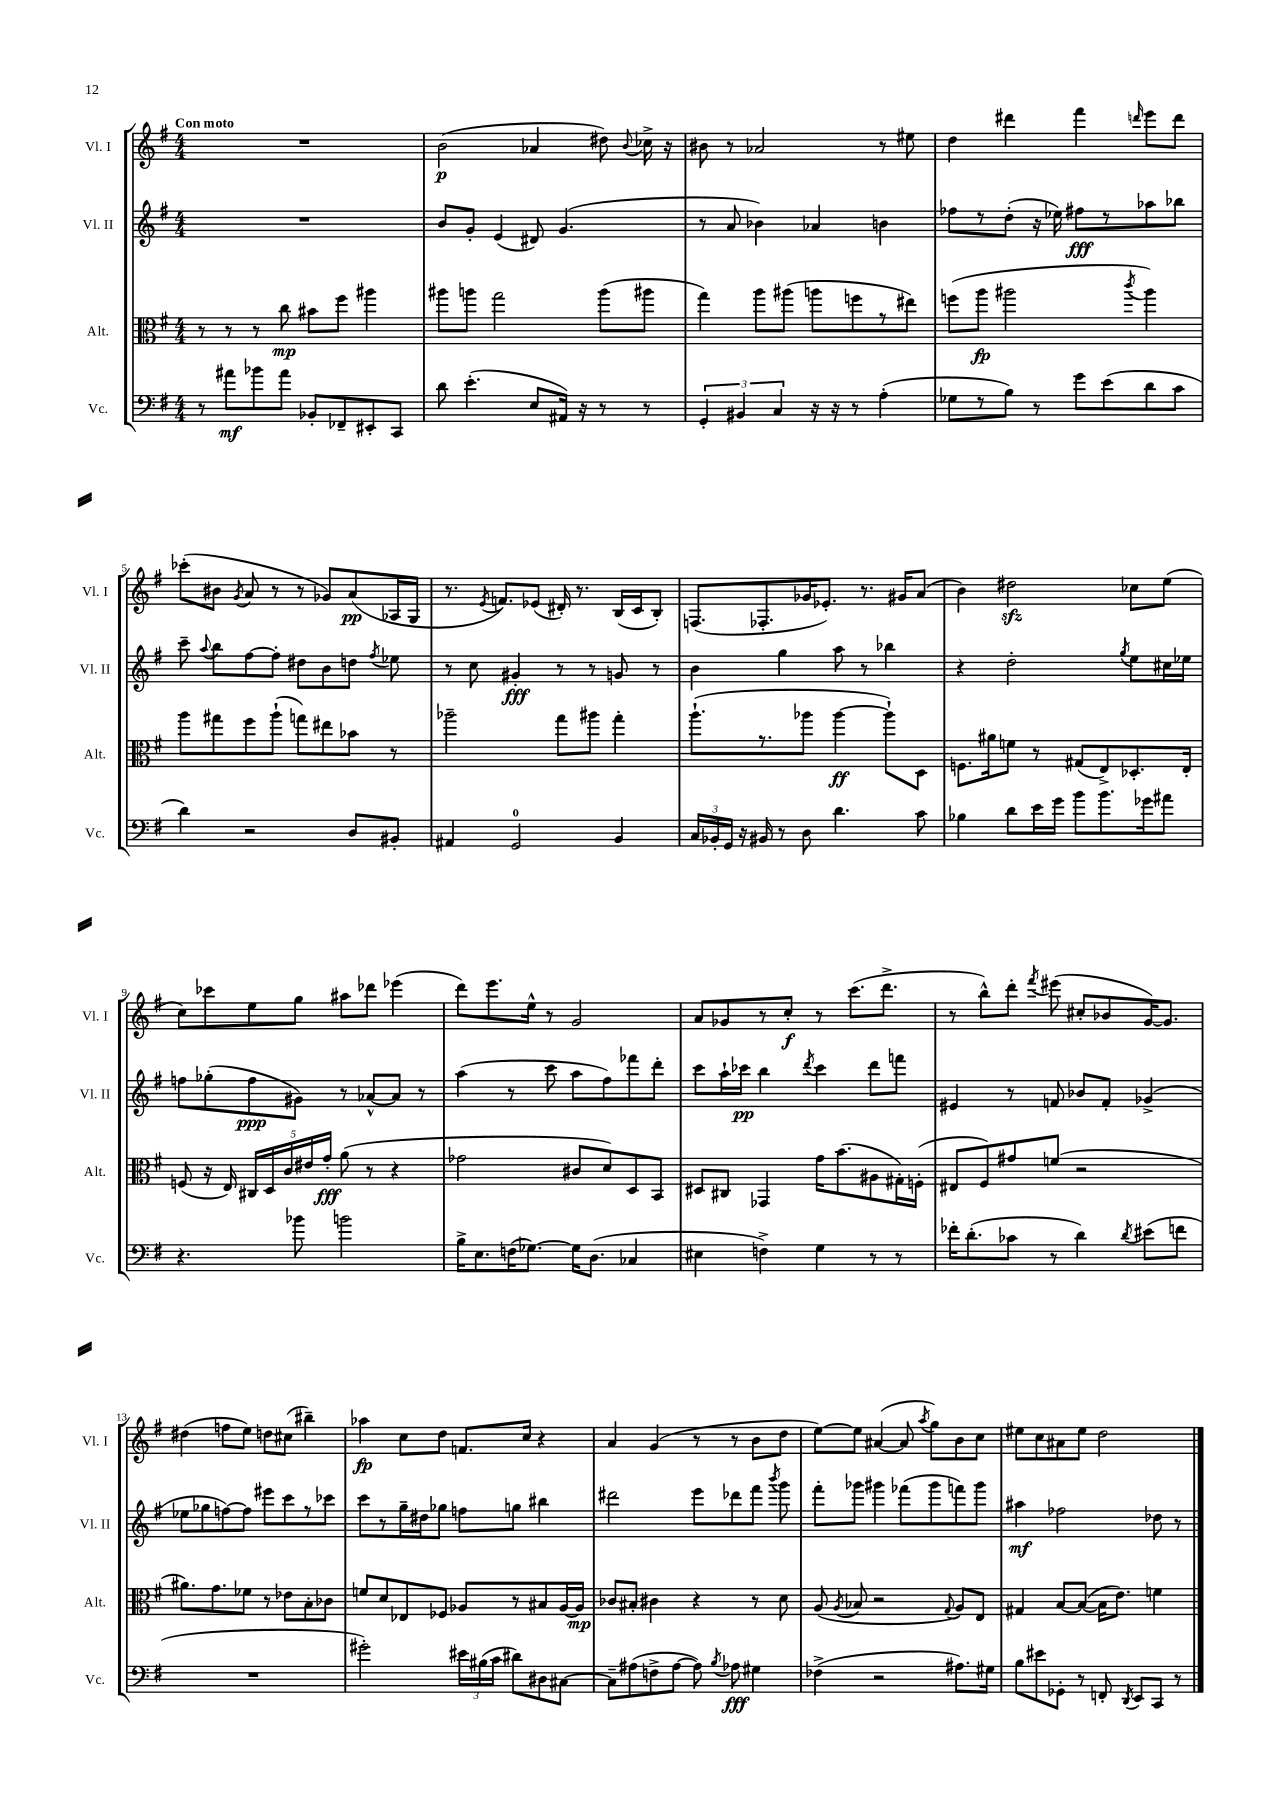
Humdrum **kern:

**kern	**kern	**kern	**kern
*staff4	*staff3	*staff2	*staff1
*clefF4	*clefC3	*clefG2	*clefG2
*k[f#]	*k[f#]	*k[f#]	*k[f#]
*M4/4	*M4/4	*M4/4	*M4/4
8r	8r	1r	1r
8a#	8r	.	.
8b-	8r	.	.
8a#	8cc	.	.
8BB-'	8b#	.	.
8FF-~	8ff#	.	.
8EE#'	4aa#	.	.
8CC	.	.	.
=	=	=	=
8d	8aa#	8b	(2b
(4.e'	8aa	8g'	.
.	2gg	(4e	.
8E	.	8d#)	4a-
16AA#)	.	(4.g	.
16r	.	.	.
8r	(8aa	.	8dd#)
.	.	.	8qqb
8r	8aa#	.	16cc-^
.	.	.	16r
=	=	=	=
6GG'	4gg)	8r	8b#
.	.	8a	8r
6BB#	.	.	.
.	8aa	4b-)	2a-
6C	.	.	.
.	(8aa#	.	.
16r	8aa	4a-	.
16r	.	.	.
8r	8ff	.	.
(4A'	8r	4b	8r
.	8ee#)	.	8ee#
=	=	=	=
8G-	(8ff	8ff-	4dd
8r	8aa	8r	.
8B)	2aa#	(8dd'	4ddd#
8r	.	16r	.
.	.	16ee-)	.
8g	.	8ff#	4fff#
(8e	.	8r	.
.	8qccc	.	16qqddd
8d	4aa#)	8aa-	8eee
8c	.	8bb-	8ddd
=	=	=	=
4d)	8aa	8ccc~	(8ccc-'
.	.	8qqaa	.
.	8gg#	8bb	8b#
.	.	.	8qg
2r	8ff#	[8ff#	8a
.	(8aa`	8ff#']	8r
.	8gg)	8dd#	8r
.	8ee#	8b	8g-)
8D	8b-	8dd	(8a
.	.	8qff#	.
8BB#'	8r	8ee-	16A-
.	.	.	16G
=	=	=	=
4AA#	2aa-~	8r	8.r
.	.	8cc	.
.	.	.	8qe
.	.	.	8.f)
2GG	.	4g#'	.
.	.	.	(8e-
.	8gg	8r	16d#')
.	.	.	8.r
.	8aa#	8r	.
4BB	4gg'	8g	(16B
.	.	.	16c
.	.	8r	8B')
=	=	=	=
24C	(8.aa`	4b	(8.F
24BB-'	.	.	.
24GG	.	.	.
16r	.	.	.
16BB#	8.r	.	8.F-'
8r	.	4gg	.
8D	8aa-	.	16g-
.	.	.	8.e-')
4.d	[4aa-	8aa	.
.	.	8r	8.r
.	8aa-`])	4bb-	.
.	.	.	16g#
8c	8D	.	(8a
=	=	=	=
4B-	8.F	4r	4b)
.	16a#	.	.
8d	8f	2dd'	2dd#
16e	8r	.	.
16g	.	.	.
8b	(8G#	.	.
8.b	8E^)	.	.
.	.	8qgg	.
.	8.D-'	8ee	8cc-
16g-	.	.	.
8a#	.	16cc#	(8ee
.	16E'	16ee-	.
=	=	=	=
4.r	(8F	8ff	8cc)
.	16r	(8gg-'	8ccc-
.	16E)	.	.
.	20C#	8ff	8ee
.	20D	.	.
.	20c	.	.
8b-	.	8g#)	8gg
.	20e#	.	.
.	20g'	.	.
2b	(8a	8r	8aa#
.	8r	[8a-^^	8ddd-
.	4r	8a-]	(4eee-
.	.	8r	.
=	=	=	=
16B^	2g-	(4aa	8ddd)
8.E	.	.	.
.	.	.	8.eee
(16F	.	8r	.
[8.G-)	.	.	16ee^^
.	.	8ccc	8r
16G-]	8c#	8aa	2g
(8.D	.	.	.
.	8d)	8ff#)	.
4C-	8D	8fff-	.
.	8BB	8ddd'	.
=	=	=	=
4E#	8D#	8ccc	8a
.	8C#	16aa`	8g-
.	.	16ccc-	.
4F^)	4GG-	4bb	8r
.	.	.	8cc'
.	.	8qddd	.
4G	16g	4ccc-	8r
.	(8.b	.	.
.	.	.	(8.ccc
8r	8A#	8ddd	.
.	.	.	8.ddd^
8r	16G#')	8fff	.
.	(16F'	.	.
=	=	=	=
16f-'	8E#	4e#	8r
(8.d'	.	.	.
.	8F#)	.	8bb^^)
8c-	8g#	8r	8ddd'
.	.	.	8qfff#
8r	(8f	8f	(8eee#
4d)	2r	8b-	8cc#'
.	.	8f'	8b-
8qd	.	.	.
(8e#	.	(4g-^	[16g)
.	.	.	8.g]
8f	.	.	.
=	=	=	=
1r	8.a#)	8ee-	(4dd#
.	.	8gg-	.
.	8.g	.	.
.	.	[8ff)	8ff
.	8f-	8ff]	8ee)
.	8r	8eee#	8dd
.	8e-	8ccc	(8cc#
.	8B'	8r	4bb#~)
.	8c-	8ccc-	.
=	=	=	=
2g#')	8f	8ccc	4aa-
.	8d	8r	.
.	8E-	16gg~	8cc
.	.	16dd#	.
.	8F-	8gg-	8dd
24e#	8A-	8ff	8.f
(24B#	.	.	.
24c	.	.	.
8d#)	8r	8gg	.
.	.	.	16cc
8D#	8B#	4bb#	4r
[8C#	[16A-	.	.
.	16A-]	.	.
=	=	=	=
8C#~]	8c-	2ddd#	4a
(8A#	8B#'	.	.
8F^	4c#	.	(4g
[8A#	.	.	.
8A#])	4r	8eee	8r
8qB	.	.	.
8A-	.	8ddd-	8r
4G#	8r	8fff#	8b
.	.	8qbbb	.
.	8d	8ggg	8dd
=	=	=	=
(4F-^	(8A	8fff#'	[8ee)
.	8qA	.	.
.	8B-	8ggg-	8ee]
2r	2r	4ggg#	([4a#
.	.	(8fff-	8a#]
.	.	.	8qaa
.	.	8ggg#	8gg)
.	8qqG	.	.
8.A#)	8A)	8fff)	8b
.	8E	8ggg#	8cc
16G#	.	.	.
=	=	=	=
8B	4G#	4aa#	8ee#
8e#	.	.	8cc
8GG-'	[8B	2ff-	8a#
8r	(8B_	.	8ee#
8FF'	16B]	.	2dd
.	8.e)	.	.
8qDD	.	.	.
8EE	.	.	.
8CC	4f	8dd-	.
8r	.	8r	.
==	==	==	==
*-	*-	*-	*-
